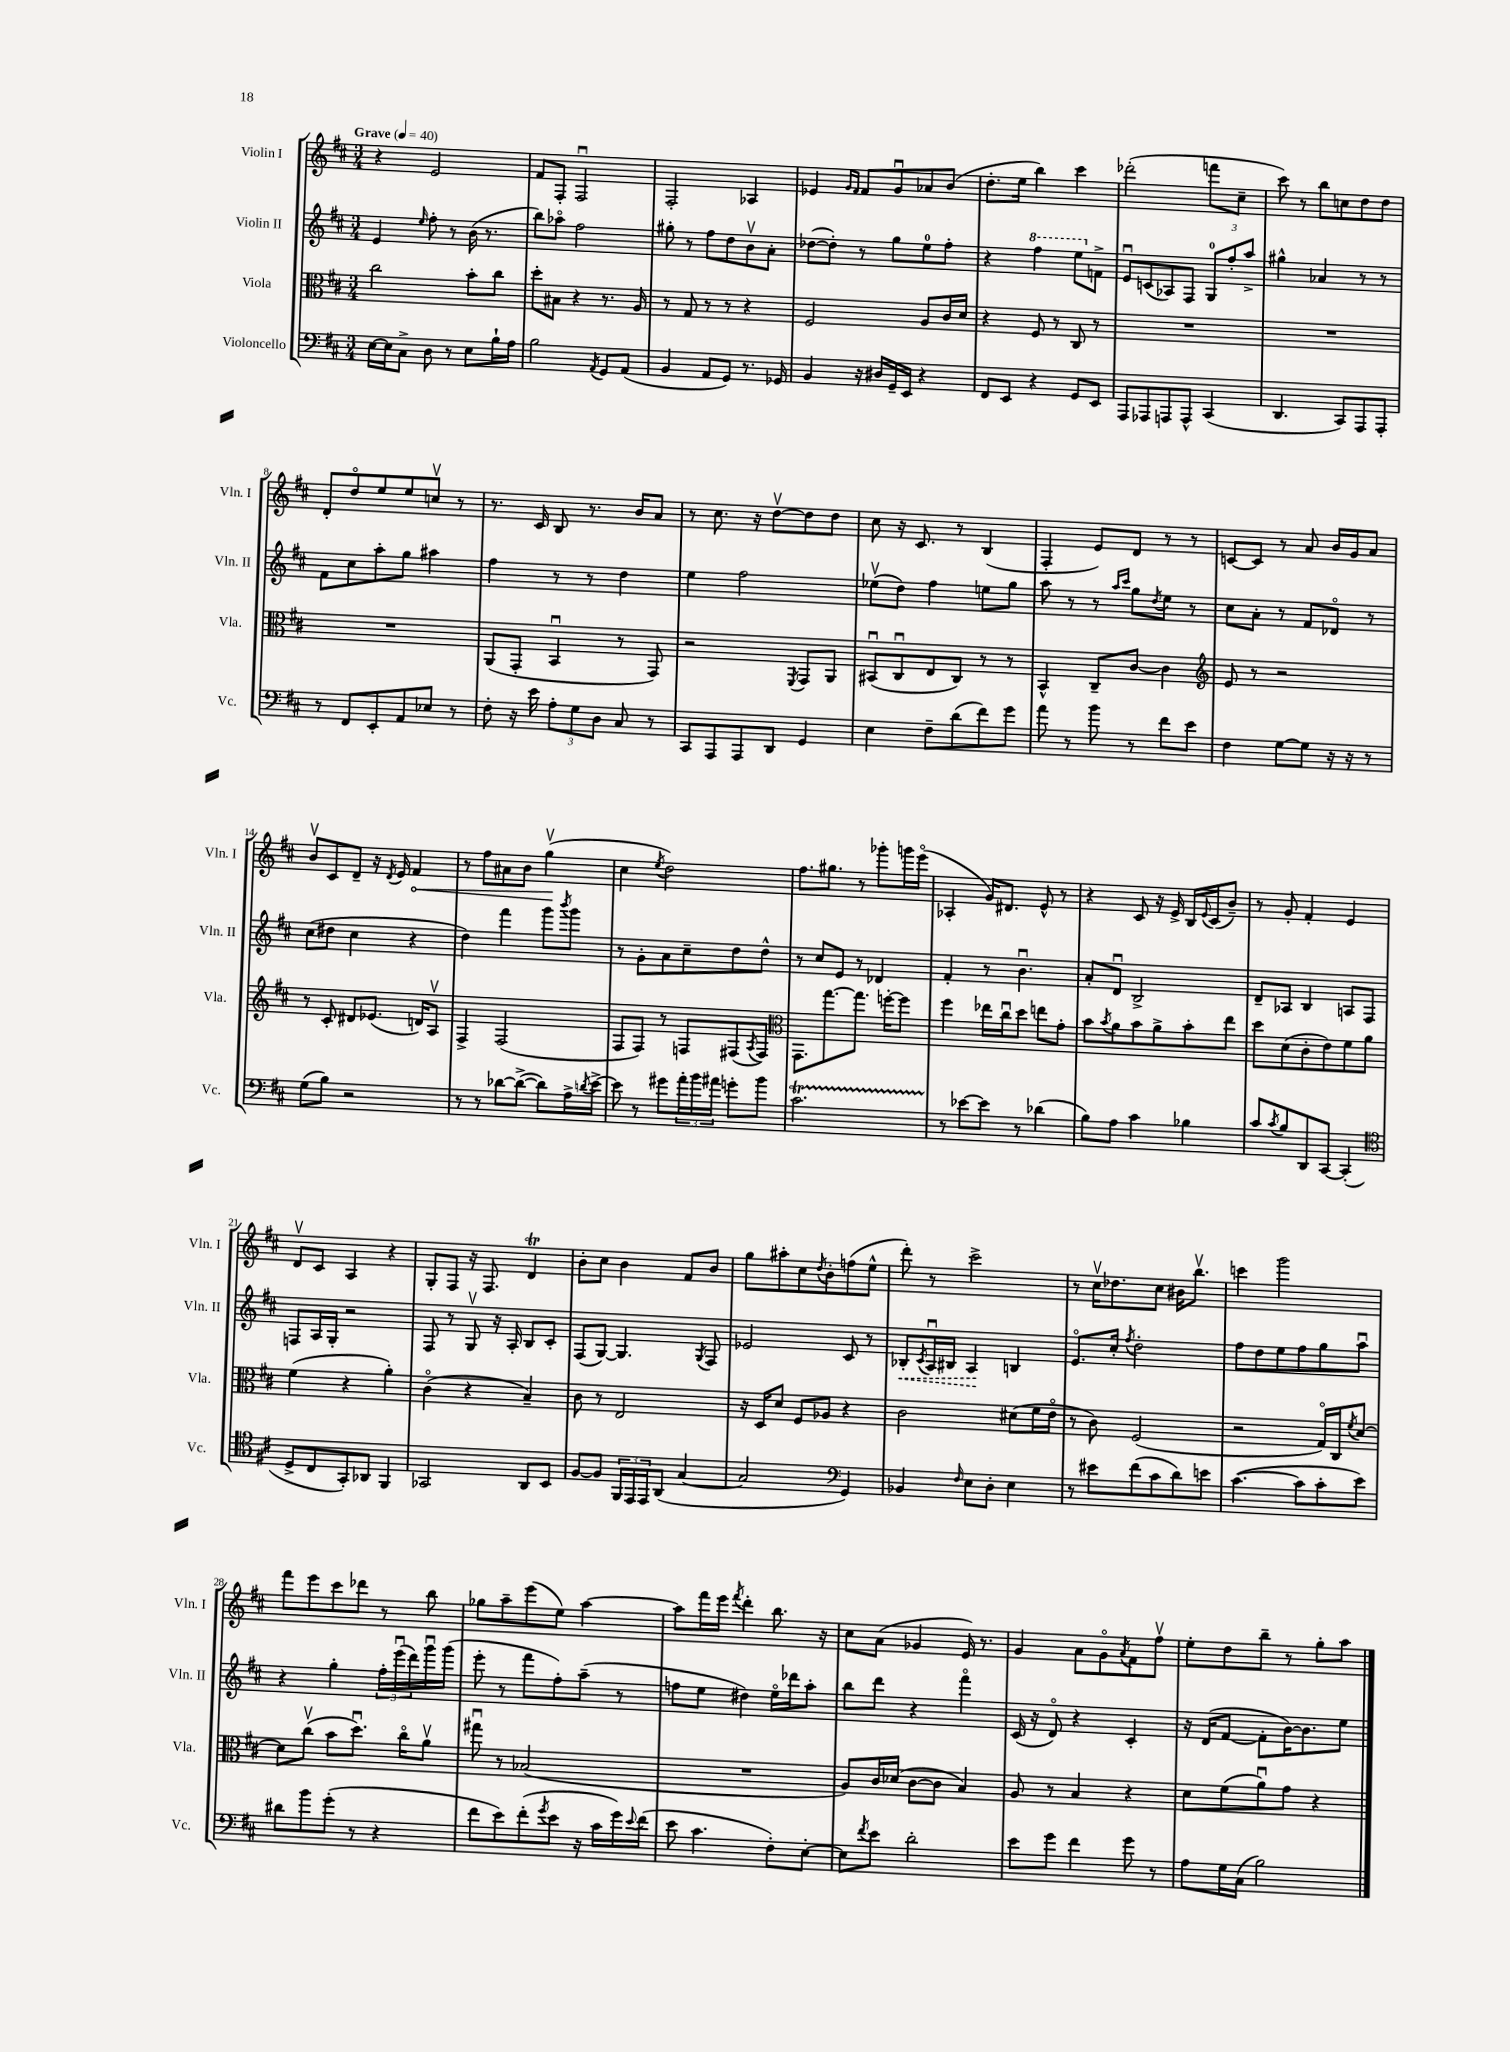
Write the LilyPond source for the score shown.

<<
\new StaffGroup <<
\new Staff = "s0" \with { instrumentName = "Violin I" shortInstrumentName = "Vln. I" } {
    \clef treble \key d \major \numericTimeSignature \time 3/4 \tempo "Grave" 4 = 40
    r4 e'2 |
    fis'8 fis8-. fis2\downbow |
    fis2-. aes4 |
    ees'4 \grace { g'16 fis'16 } fis'8 g'8\downbow aes'8 b'8( |
    d''8.-. e''16 b''4) cis'''4 |
    des'''2-.( f'''8 cis''8-- |
    cis'''8) r8 b''8 c''8 d''8 d''8 |
    d'8-. d''8\flageolet e''8 e''8 c''8\upbow r8 |
    r8. cis'16 b8 r8. b'16 a'8 |
    r8 cis''8. r16 d''8~\upbow d''8 d''8 |
    cis''8 r16 cis'8. r8 b4( |
    fis4-. e'8) d'8 r8 r8 |
    c'8~ c'8 r8 a'8 b'16 g'16 a'8 |
    b'8\upbow cis'8 d'8-- r16 \acciaccatura { d'8 } e'16 \once \override Hairpin.circled-tip = ##t fis'4\< |
    r8 fis''8 ais'8 b'8 g''4\upbow\!( |
    cis''4 \acciaccatura { e''8 } d''2) |
    fis''8. gis''8. r8 ges'''8-. g'''16 e'''16\flageolet( |
    aes4-. g'16) dis'8. e'8-^ r8 |
    r4 cis'8 r16 e'16-> b16 \appoggiatura { e'8 } cis'16( b'8--) |
    r8 g'8-. fis'4-. e'4 |
    d'8\upbow cis'8 a4 r4 |
    g8-. fis8 r16 fis8. d'4\trill |
    b'8-. cis''8 b'4 fis'8 b'8 |
    g''8 ais''8-. cis''8 \acciaccatura { d''8 } b'8-. f''8( e''8-^ |
    d'''8-.) r8 cis'''2-> |
    r8 cis''16\upbow des''8. cis''8 bis'16 b''8.\upbow |
    c'''4 g'''2 |
    fis'''8 e'''8 cis'''8 des'''8 r8 b''8 |
    ges''8 a''8-- e'''8( e''8) a''4~ |
    a''8 fis'''16 e'''16 \acciaccatura { fis'''8 } d'''4-. b''8. r16 |
    cis''8 a'8( ges'4 e'16) r8. |
    g'4 a'8 g'8\flageolet \acciaccatura { a'8 } fis'8 fis''8\upbow |
    e''8-. d''8 b''8-- r8 g''8-. a''8 \bar "|." |
}
\new Staff = "s1" \with { instrumentName = "Violin II" shortInstrumentName = "Vln. II" } {
    \clef treble \key d \major \numericTimeSignature \time 3/4
    e'4 \grace { e''16 } fis''8-. r8 b'16( r8. |
    b''8) aes''8\flageolet fis''2 |
    gis''8-. r8 fis''8 d''8 b'8\upbow a'8-. |
    des''8~( des''8-.) r8 g''8 e''8-0 fis''8-. |
    r4 \ottava #1 fis'''4 e'''8 \ottava #0 f'8-> |
    e'8\downbow c'8( aes8) fis8 \tuplet 3/2 { g8-0 fis''8-. a''8-> } |
    gis''4-^ aes'4 r8 r8 |
    fis'8 cis''8 a''8-. g''8 ais''4 |
    fis''4 r8 r8 d''4 |
    e''4 fis''2 |
    ees''8\upbow( d''8) fis''4 e''8 g''8 |
    a''8 r8 r8 \grace { a''16 cis'''16 } g''8 \acciaccatura { d''8 } e''8 r8 |
    cis''8 a'8-. r8 fis'8 des'8\flageolet r8 |
    cis''8( dis''8 cis''4 r4 |
    d''4) fis'''4 g'''8 \acciaccatura { b'''8 } g'''8 |
    r8 g'8-. a'8 cis''8-- d''8 d''8-^ |
    r8 cis''8 e'8 r8 des'4 |
    fis'4-. r8 b'4.\downbow |
    a'8-. d'8\downbow b2-> |
    d'8-- aes8 b4 a8 fis8 |
    f8 a16 g16-. r2 |
    fis8 r8 g8\upbow r16 a16-. b8 cis'8-. |
    fis8( g8~) g4. \acciaccatura { g8 } fis8 |
    ees'2 cis'8 r8 |
    \once \override Hairpin.style = #'dashed-line bes8-.\< \acciaccatura { cis'8 } a16\downbow bis16 a4\! b4 |
    e'8.\flageolet cis''16-. \acciaccatura { fis''8 } d''2-. |
    fis''8 d''8 e''8 fis''8 g''8 a''8\downbow |
    r4 g''4-. \tuplet 3/2 { fis''16-. e'''16\downbow( d'''16) } g'''16\downbow g'''16( |
    e'''8-. r8 fis'''8 fis''8-.) a''8--( r8 |
    f''8 e''8 dis''4) e''16\flageolet des'''16 a''8-. |
    b''8 d'''8 r4 fis'''4\flageolet |
    cis'16( r16 d'8\flageolet) r4 cis'4-. |
    r16 d'16( fis'8~ fis'8-. b'16~) b'8. e''8 \bar "|." |
}
\new Staff = "s2" \with { instrumentName = "Viola" shortInstrumentName = "Vla." } {
    \clef alto \key d \major \numericTimeSignature \time 3/4
    cis''2 b'8-. cis''8 |
    d''8-. bis8 r4 r8. a16 |
    r8 g8 r8 r8 r4 |
    fis2 a8 cis'16 d'16 |
    r4 fis8 r8 cis8 r8 |
    R2. |
    R2. |
    R2. |
    a,8( g,8-. b,4\downbow r8 g,8) |
    r2 \acciaccatura { fis,8 } g,8 a,8 |
    bis,8\downbow( cis8\downbow e8 cis8) r8 r8 |
    b,4-^ cis8-- cis'8~ cis'4 |
    \clef treble e'8 r8 r2 |
    r8 cis'8-. dis'8 ees'8.( d'16) a8\upbow |
    fis4-> fis2( |
    fis8 fis8) r8 f8 fis8( \acciaccatura { a8 } fis8) |
    \clef alto g,8. g''8.~ g''8. f''16~-. f''8 |
    fis''4 ees''16 cis''16\downbow d''8 e''8 g'8-. |
    b'8 \acciaccatura { b'8 } a'8 b'8 a'8-> b'8-. e''8 |
    d''8 d'8( cis'8-. e'8) fis'8 a'8 |
    fis'4( r4 a'4-.) |
    cis'4\flageolet( r4 b4--) |
    cis'8 r8 e2 |
    r16 d16 d'8 fis8 aes8 r4 |
    cis'2 dis'8( fis'16 e'16\flageolet |
    r8 cis'8) fis2( |
    r2 g16\flageolet) cis16 \acciaccatura { fis'8 } d'8~ |
    d'8 cis''8\upbow( b'8 d''8.\downbow) cis''16\flageolet a'8\upbow |
    gis''8\downbow r8 bes2( |
    R2. |
    a8) cis'16 des'16( cis'8~ cis'8 b4) |
    a8 r8 b4 r4 |
    d'8 fis'8( a'8\downbow) g'8 r4 \bar "|." |
}
\new Staff = "s3" \with { instrumentName = "Violoncello" shortInstrumentName = "Vc." } {
    \clef bass \key d \major \numericTimeSignature \time 3/4
    e16~ e16 cis8-> d8 r8 e8 b16-! a16 |
    b2 \acciaccatura { a,8 } g,8 a,8( |
    b,4 a,8 g,8) r8. ges,16 |
    b,4 r16 dis16 g,16-- e,16 r4 |
    fis,8 e,8 r4 g,8 e,8 |
    a,,8 aes,,8 a,,8 a,,8-^ cis,4( |
    d,4. cis,8) a,,8 a,,8-. |
    r8 fis,8 e,8-. a,8 ees8 r8 |
    fis8-. r16 e'16 \tuplet 3/2 { a8-. g8 d8 } cis8 r8 |
    cis,8 a,,8 a,,8 d,8 g,4 |
    e4 fis8-- d'8( fis'8) g'8 |
    a'8 r8 b'8 r8 fis'8 e'8 |
    fis4 g8~ g8 r16 r16 r8 |
    g8( b8) r2 |
    r8 r8 des'8~ des'8~->( des'8) a16-> \acciaccatura { d'8 } e'16~-> |
    e'8 r8 gis'8 \tuplet 3/2 { a'16-. b'16 ais'16 } g'8-. b'8 |
    cis'2.\startTrillSpan |
    r8\stopTrillSpan ees'8~ ees'8 r8 des'4( |
    b8) a8 cis'4 bes4 |
    cis'8 \acciaccatura { cis'8 } b8 d,8 cis,8~ cis,4-.( |
    \clef tenor d8-> cis8 g,8-.) aes,8 fis,4 |
    ges,2 a,8 b,8 |
    fis8~ fis8 \tuplet 3/2 { fis,16 e,16 e,16 } a,8( g4~ |
    g2 \clef bass g,4) |
    bes,4 \grace { fis16 } e8 d8-. e4 |
    r8 eis'8 fis'8( cis'8 d'8) e'8 |
    cis'4.~( cis'8 cis'8-. e'8) |
    dis'8 b'8 g'8-.( r8 r4 |
    fis'8 e'8) fis'8-.( \acciaccatura { g'8 } e'8 r16 cis'16 g'16) \appoggiatura { e'8 } fis'16( |
    e'8 cis'4. fis8-.) e8~-. |
    e8 \acciaccatura { fis'8 } e'8 d'2-. |
    e'8 g'8 fis'4 g'8 r8 |
    a8 g16 cis16( b2) \bar "|." |
}
>>
>>
